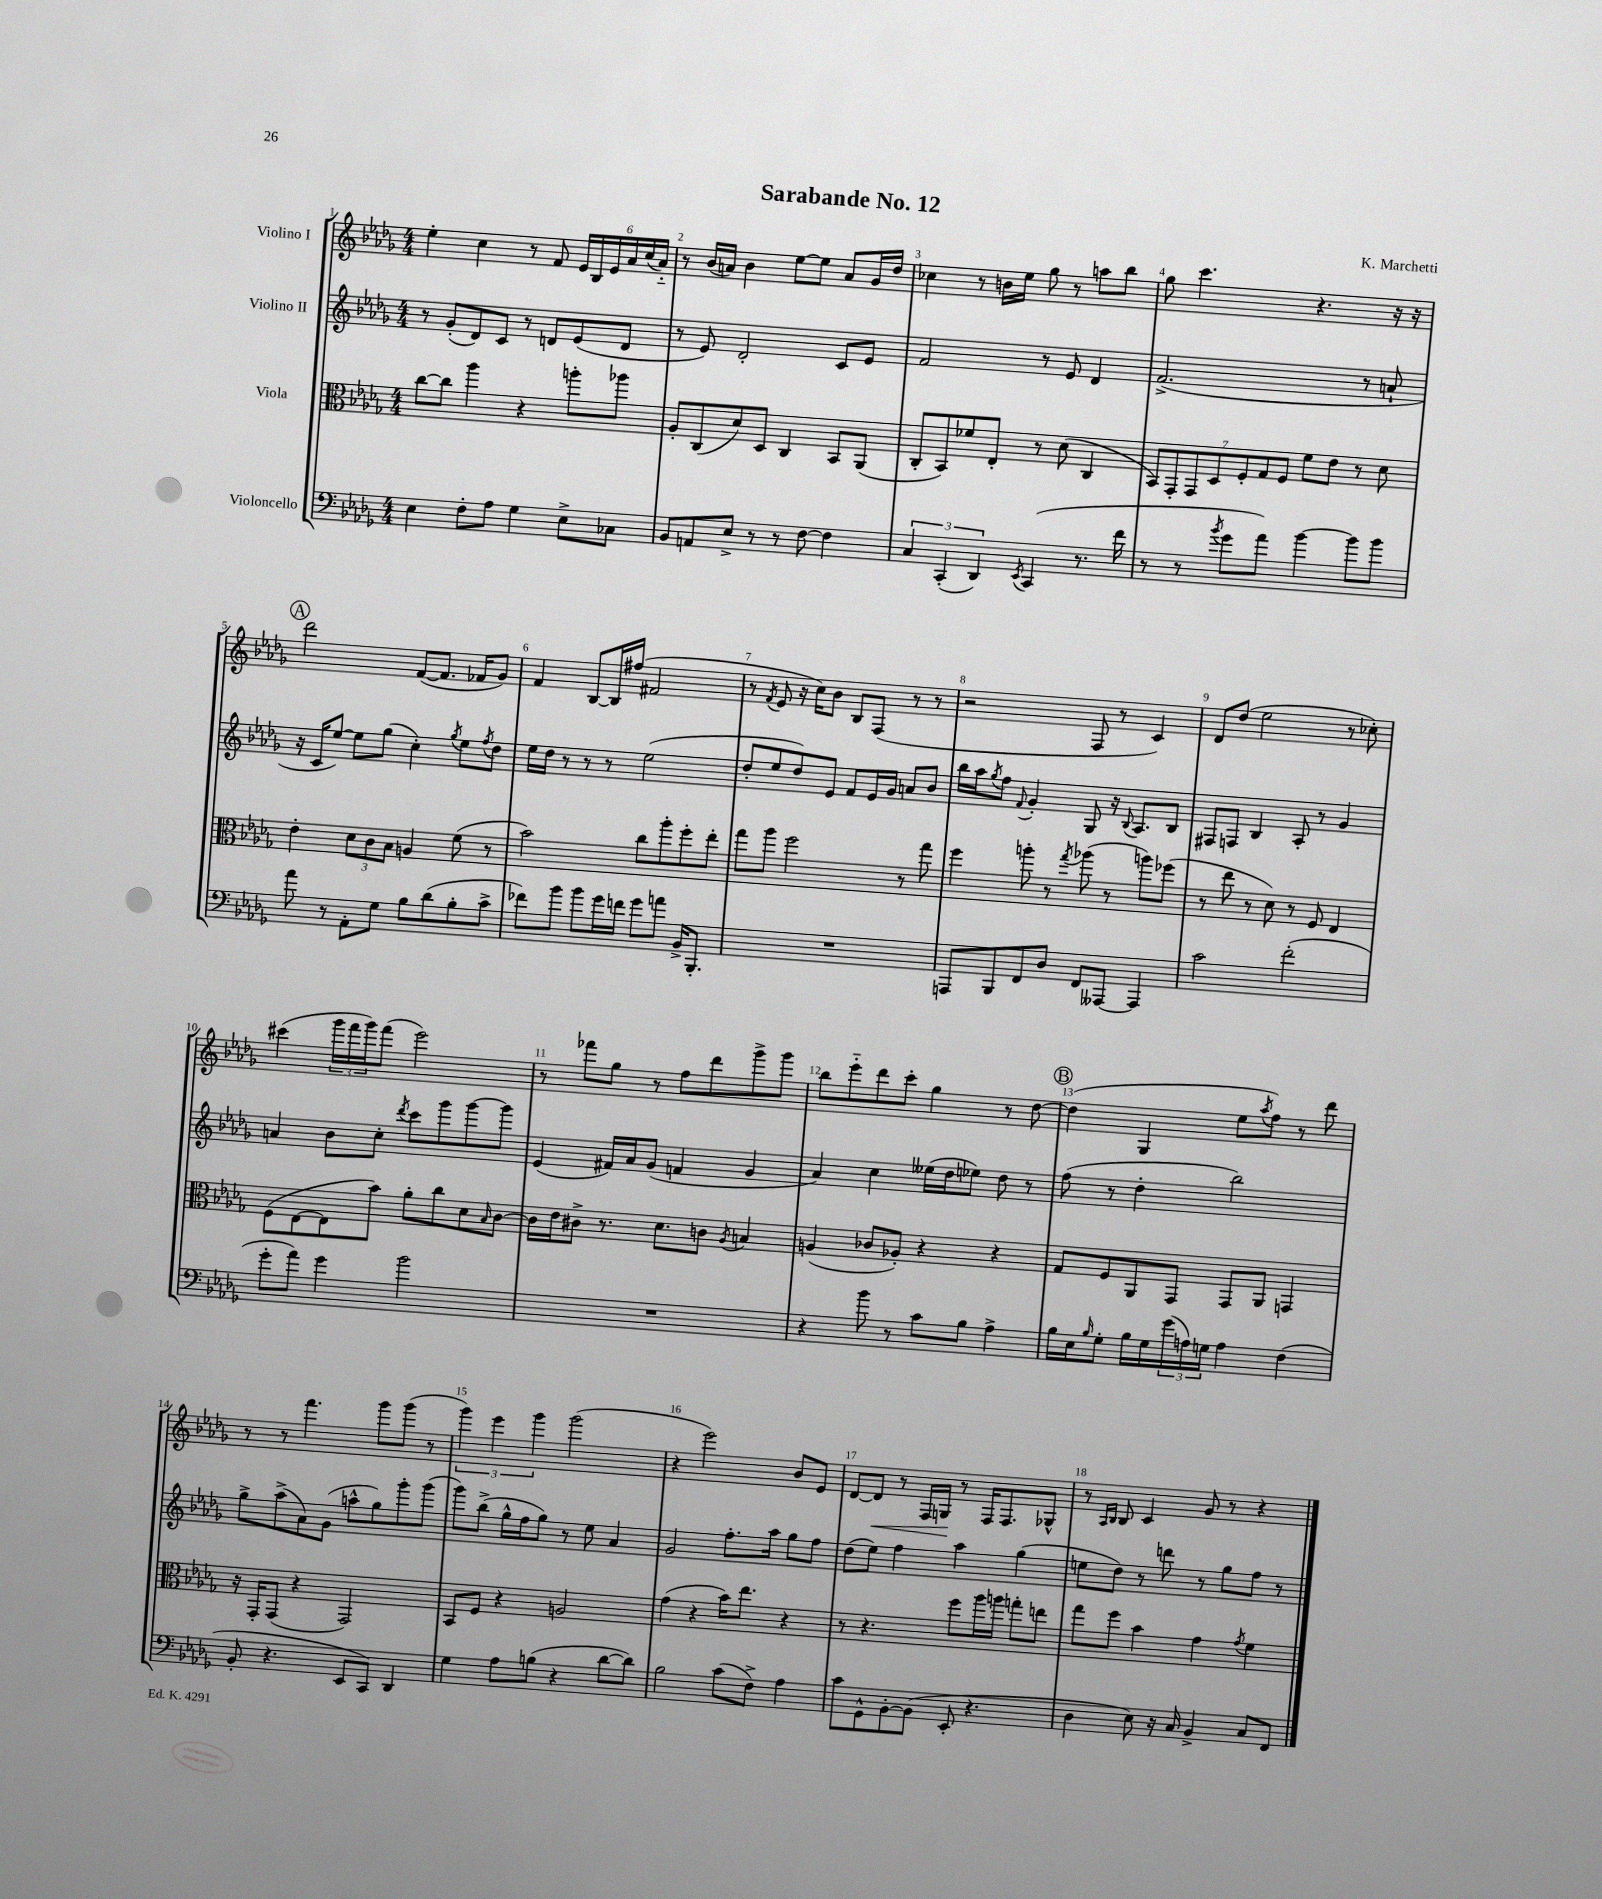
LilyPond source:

\header { title = "Sarabande No. 12" composer = "K. Marchetti" }
<<
\new StaffGroup <<
\new Staff = "s0" \with { instrumentName = "Violino I" } {
    \clef treble \key des \major \numericTimeSignature \time 4/4
    ees''4-. c''4 r8 f'8 \tuplet 6/4 { ees'16 bes16 ees'16 aes'16 c''16( aes'16-_) } |
    r8 bes'16( a'16) bes'4 ees''8~ ees''8 a'8 ges'16 des''16 |
    ces''4 r8 b'16 ees''16 ges''8 r8 a''8 bes''8 |
    ges''8 c'''4. r4. r16 r16 |
    \mark \markup { \circle "A" } des'''2 f'8~( f'8. fes'16 ges'8) |
    f'4 bes8~ bes16 fis''16( fis'2 |
    r8 \acciaccatura { f'8 } ees'8 r16 c''16) bes'8 bes8 f8( r8 r8 |
    r2 f8 r8 c'4) |
    des'8 des''8( ees''2 r8 ces''8-.) |
    cis'''4( \tuplet 3/2 { ges'''16 f'''16 ges'''16) } f'''8( ees'''2) |
    r8 fes'''8 ges''8 r8 f''8 des'''8 ges'''8-> ges'''8 |
    bes''8 ees'''8-_ des'''8 c'''8-. ges''4 r8 des''8~ |
    \mark \markup { \circle "B" } des''4( ges4 ees''8 \acciaccatura { aes''8 } f''8) r8 des'''8 |
    r8 r8 f'''4. ges'''8 ges'''8( r8 |
    \tuplet 3/2 { ges'''4) ees'''4 ges'''4 } ges'''2( |
    r4 ees'''2) bes'8 ees'8 |
    des'8~ des'8\< r8 f16 g16\! r8 f16 f8. ges8-^ |
    r8 \grace { aes16 bes16 } bes8 c'4 ges'8 r8 r4 \bar "|." |
}
\new Staff = "s1" \with { instrumentName = "Violino II" } {
    \clef treble \key des \major \numericTimeSignature \time 4/4
    r8 ges'8-.( des'8) c'8 r8 d'8 ees'8( d'8 |
    r8 ees'8) des'2-. c'8 ees'8 |
    f'2 r8 ees'8 des'4 |
    f'2.->( r8 a'8-! |
    \mark \markup { \circle "A" } r16 c'16 ees''8~) ees''8 ges''8( c''4-.) \acciaccatura { ges''8 } ees''8 \acciaccatura { f''8 } des''8 |
    ees''16 des''16 r8 r8 r8 ees''2( |
    des''8-. ees''8 des''8) ees'8 f'8 ees'16 ges'16 a'8 bes'8 |
    bes''16 aes''16 \acciaccatura { ges''8 } f''8 \appoggiatura { f'8 } ges'4-. ges8 r16 \appoggiatura { bes8 } aes8. bes8 |
    fis8 f8 bes4 aes8-. r8 ges'4 |
    a'4 bes'8 c''8-. \acciaccatura { des'''8 } c'''8 ges'''8 ges'''8~ ges'''8 |
    ees'4( fis'16) aes'16 ges'8( f'4 ges'4 |
    aes'4) c''4 eeses''16( des''16 ees''8) des''8 r8 |
    \mark \markup { \circle "B" } f''8( r8 des''4-. bes''2) |
    ges''8-> aes''8->( aes'8) ges'8( a''8-^ ges''8) ges'''8-. ges'''8( |
    ges'''8) bes''8->( ges''16-^ f''16 ges''8) r8 ees''8 aes'4 |
    ges'2 f''8.-. aes''16 ges''8 f''8 |
    des''8( ees''8) f''4 aes''4 ges''4( |
    e''8 des''8) r8 d'''8 r8 ges''8 f''8 r8 \bar "|." |
}
\new Staff = "s2" \with { instrumentName = "Viola" } {
    \clef alto \key des \major \numericTimeSignature \time 4/4
    c''8~ c''8 aes''4 r4 a''8-. aes''8 |
    aes8-. c8( des'8) des8 c4 bes,8 aes,8( |
    c8-. bes,8) fes'8 ees8-. r8 des'8( c4 |
    \tuplet 7/4 { bes,8) ges,8-. ges,8 des8 f8-. ges8 f8 } f'8 ees'8 r8 des'8 |
    \mark \markup { \circle "A" } ees'4-. \tuplet 3/2 { des'8 c'8 bes8 } a4 f'8( r8 |
    bes'2) c''8 aes''8-. f''8-. ees''8-. |
    ges''8 aes''8 f''2 r8 ges''8 |
    f''4 a''8-. r8 \acciaccatura { ges''8 } aes''8( r8 a''8) fes''8( |
    r8 ees''8 r8 des'8) r8 f8 ees4 |
    f8( ees8~ ees8 bes'8) aes'8-. c''8 des'8 \grace { bes16 } c'8~ |
    c'16 ees'16 cis'8-> r8. des'8. c'8 \acciaccatura { aes8 } b4 |
    a4( ces'8 aes8-.) r4 r4 |
    \mark \markup { \circle "B" } ges8 f8 aes,8 ges,8 ges,8 aes,8 g,4 |
    r16 ges,16-. ges,8( r4 ges,2) |
    bes,8 f8 r4 a2 |
    ges'4( r4 bes'16) ees''8. r4 |
    r8 r4. f''8 aes''16 a''16 g''8-. e''8 |
    ges''8 f''8 bes'4 ges'4 \acciaccatura { ges'8 } f'4 \bar "|." |
}
\new Staff = "s3" \with { instrumentName = "Violoncello" } {
    \clef bass \key des \major \numericTimeSignature \time 4/4
    ees4 f8-. aes8 ges4 ees8-> ces8 |
    bes,8 a,8 ees8-> r8 r8 f8~ f4 |
    \tuplet 3/2 { c4 c,4-.( des,4) } \acciaccatura { ees,8 } c,4( r8. f'16 |
    r8 r8 \acciaccatura { bes'8 } ges'8 aes'8) bes'4~ bes'8 bes'8 |
    \mark \markup { \circle "A" } aes'8 r8 aes,8-. ges8 bes8 des'8( bes8-. c'8-> |
    fes'8) bes'8 bes'8 ges'16 f'16 ges'8 a'8 bes,16-> bes,,8.-. |
    R1 |
    a,,8 bes,,8 f,8 des8 f,8 aeses,,8~ aeses,,4 |
    c'2 f'2-.( |
    ges'8-. aes'8) ges'4 bes'2 |
    R1 |
    r4 bes'8 r8 c'8 bes8 aes4-> |
    \mark \markup { \circle "B" } bes16 ees16 \grace { bes16 } ges8-. bes16 ges16 \tuplet 3/2 { ges'16( a16) g16 } a4 f4( |
    bes,8-. r4. ees,8 c,8) des,4 |
    ges4 aes8 b8( r4 des'8~ des'8) |
    bes2 c'8( f8->) aes4 |
    c'8 ges,8-^ bes,8~-. bes,8( ees,8-. r4. |
    des4 ees8) r16 c16 bes,4-> c8 f,8 \bar "|." |
}
>>
>>
\layout { \context { \Score \override BarNumber.break-visibility = ##(#f #t #t) barNumberVisibility = #all-bar-numbers-visible } }
